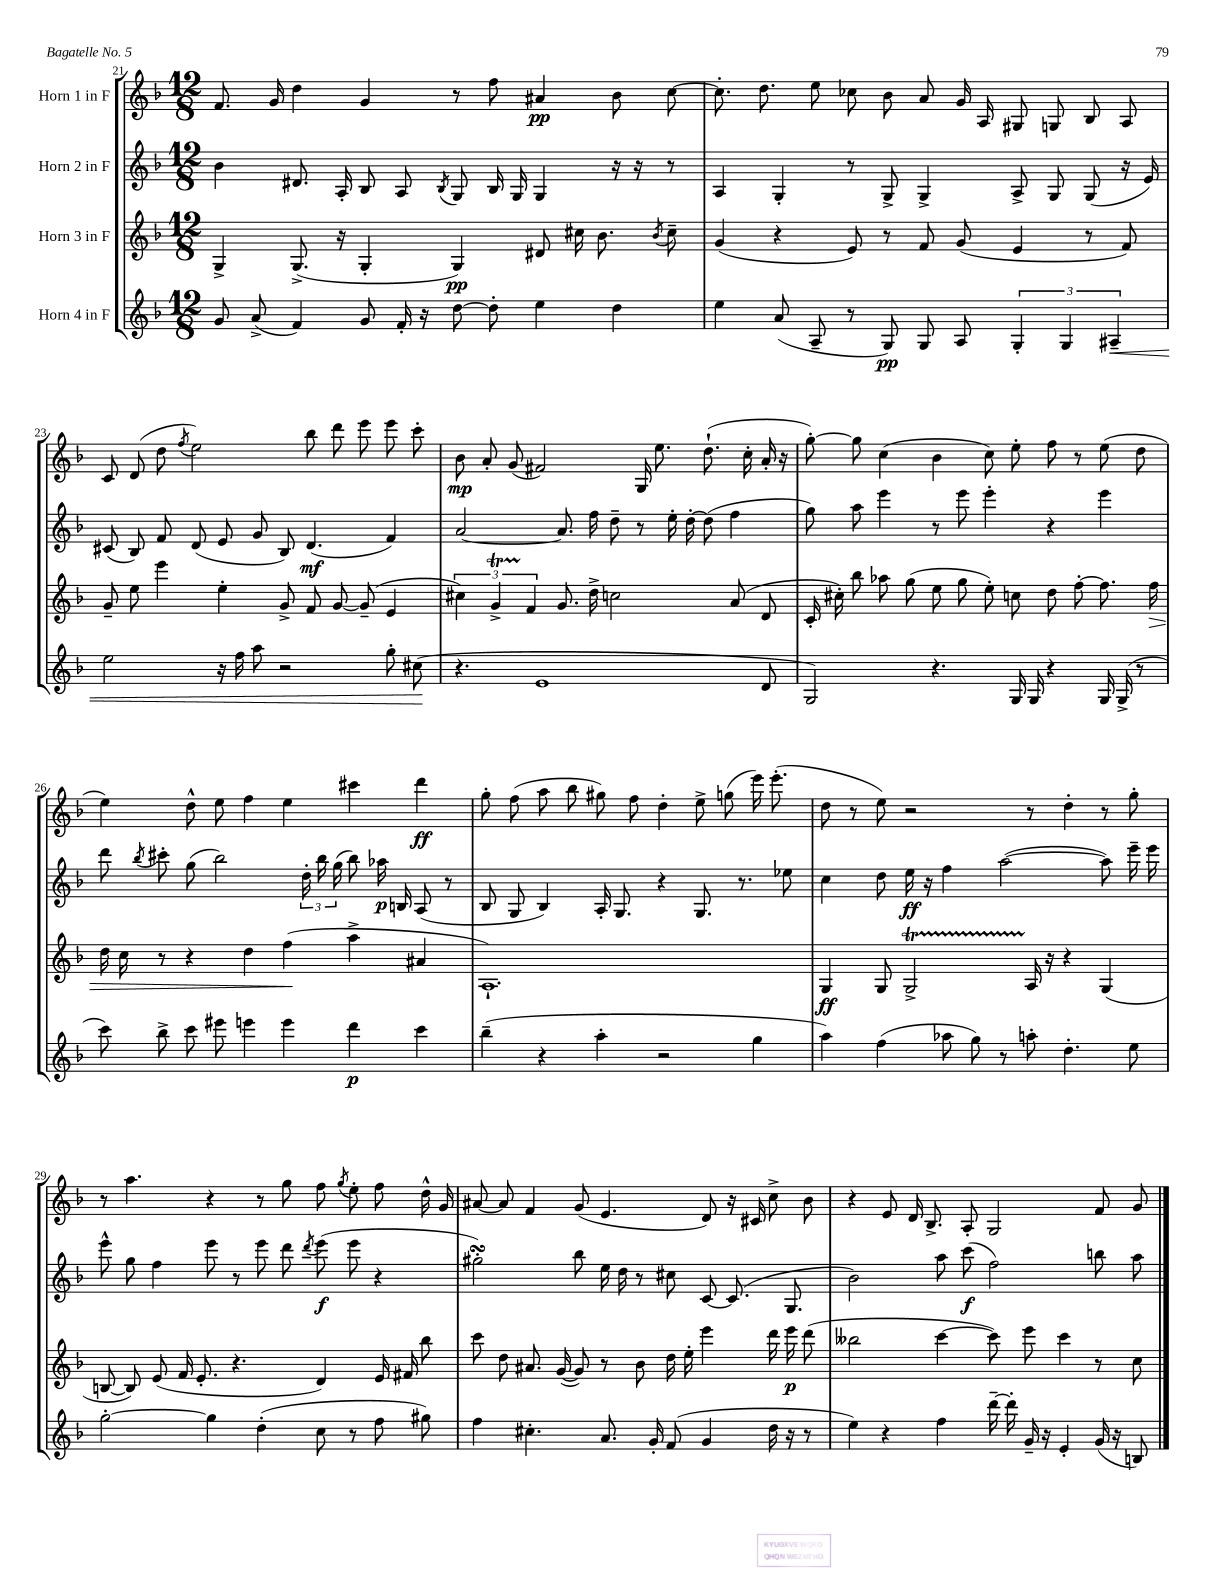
<<
\new StaffGroup <<
\new Staff = "s0" \with { instrumentName = "Horn 1 in F" } {
    \clef treble \key f \major \numericTimeSignature \time 12/8
    \autoBeamOff f'8. g'16 d''4 g'4 r8 f''8 ais'4\pp bes'8 c''8~ |
    c''8.-. d''8. e''8 ces''8 bes'8 a'8 g'16 a16 gis8 g8 bes8 a8 |
    c'8 d'8( d''8 \acciaccatura { f''8 } e''2) bes''8 d'''8 e'''8 e'''8 c'''8-. |
    bes'8\mp a'8-. g'8( fis'2) g16 e''8. d''8.-!( c''16-. a'16-. r16 |
    g''8~-.) g''8 c''4( bes'4 c''8) e''8-. f''8 r8 e''8( d''8 |
    e''4) d''8-^ e''8 f''4 e''4 cis'''4 d'''4\ff |
    g''8-. f''8( a''8 bes''8 gis''8) f''8 d''4-. e''8-> g''8( e'''16) e'''8.-.( |
    d''8 r8 e''8) r2 r8 d''4-. r8 g''8-. |
    r8 a''4. r4 r8 g''8 f''8 \acciaccatura { g''8 } e''8-. f''8 d''16-^ g'16 |
    ais'8~ ais'8 f'4 g'8( e'4. d'8) r16 cis'16 c''8-> bes'8 |
    r4 e'8 d'16 bes8.-> a8-. g2 f'8 g'8 \bar "|." |
}
\new Staff = "s1" \with { instrumentName = "Horn 2 in F" } {
    \clef treble \key f \major \numericTimeSignature \time 12/8
    \autoBeamOff bes'4 dis'8. a16-. bes8 a8 \acciaccatura { bes8 } g8 bes16 g16 g4 r16 r16 r8 |
    a4 g4-. r8 g8-> g4-> a8-> g8 g8( r16 e'16) |
    cis'8( bes8) f'8 d'8( e'8 g'8 bes8) d'4.\mf( f'4) |
    a'2~ a'8. f''16 d''8-- r8 e''16-. d''16~-. d''8( f''4 |
    g''8) a''8 e'''4 r8 e'''8 e'''4-. r4 e'''4 |
    d'''8 \acciaccatura { bes''8 } cis'''8-. g''8( bes''2) \tuplet 3/2 { d''16-. bes''16 g''16( } bes''8) aes''16\p b16 a8( r8 |
    bes8 g8 bes4) a16-. g8. r4 g8. r8. ees''8 |
    c''4 d''8 e''16\ff r16 f''4 a''2~( a''8) e'''16-- e'''16 |
    e'''8-^ g''8 f''4 e'''8 r8 e'''8 d'''8 \acciaccatura { d'''8 } e'''8\f( e'''8 r4 |
    gis''2-.\turn) bes''8 e''16 d''16 r8 cis''8 c'8~ c'8.( g8. |
    bes'2) a''8 c'''8\f( f''2) b''8 a''8 \bar "|." |
}
\new Staff = "s2" \with { instrumentName = "Horn 3 in F" } {
    \clef treble \key f \major \numericTimeSignature \time 12/8
    \autoBeamOff g4-> g8.->( r16 g4-. g4\pp) dis'8 cis''16 bes'8. \acciaccatura { bes'8 } cis''8-- |
    g'4( r4 e'8) r8 f'8 g'8( e'4 r8 f'8) |
    g'8-- e''8 e'''4 e''4-. g'8-> f'8 g'8~ g'8--( e'4 |
    \tuplet 3/2 { cis''4) g'4->\startTrillSpan f'4\stopTrillSpan } g'8. d''16-> c''2 a'8( d'8 |
    c'16-. cis''16-.) bes''8 aes''8 g''8( e''8 g''8 e''8-.) c''8 d''8 f''8~-. f''8. f''16\> |
    d''16 c''16 r8 r4 d''4 f''4\!( a''4-> ais'4 |
    a1.-!) |
    g4\ff g8 g2->\startTrillSpan a16\stopTrillSpan r16 r4 g4( |
    b8~ b8) e'8( f'16 e'8.-. r4. d'4) e'16 fis'16 bes''8 |
    c'''8 d''8 ais'8. g'16~( g'8) r8 bes'8 d''16 e''16-. e'''4 d'''16 e'''16\p d'''8( |
    beses''2 c'''4~ c'''8) e'''8 c'''4 r8 c''8 \bar "|." |
}
\new Staff = "s3" \with { instrumentName = "Horn 4 in F" } {
    \clef treble \key f \major \numericTimeSignature \time 12/8
    \autoBeamOff g'8 a'8->( f'4) g'8 f'16-. r16 d''8~ d''8-. e''4 d''4 |
    e''4 a'8( a8-- r8 g8\pp) g8 a8 \tuplet 3/2 { g4-. g4 ais4--\< } |
    e''2 r16 f''16 a''8 r2 g''8-. cis''8\!( |
    r4. e'1 d'8 |
    g2) r4. g16 g16 r4 g16 g16->( r8 |
    c'''8) bes''8-> c'''8 eis'''8 e'''4 e'''4 d'''4\p c'''4 |
    bes''4--( r4 a''4-. r2 g''4 |
    a''4) f''4( aes''8 g''8) r8 a''8-. d''4.-. e''8 |
    g''2~-. g''4 d''4-.( c''8 r8 f''8 gis''8) |
    f''4 cis''4.-. a'8. g'16-. f'8( g'4 d''16 r16 r8 |
    e''4) r4 f''4 d'''16~-- d'''16-. g'16-- r16 e'4-. g'16( r16 b8) \bar "|." |
}
>>
>>
\layout { \context { \Score currentBarNumber = #21 } }
